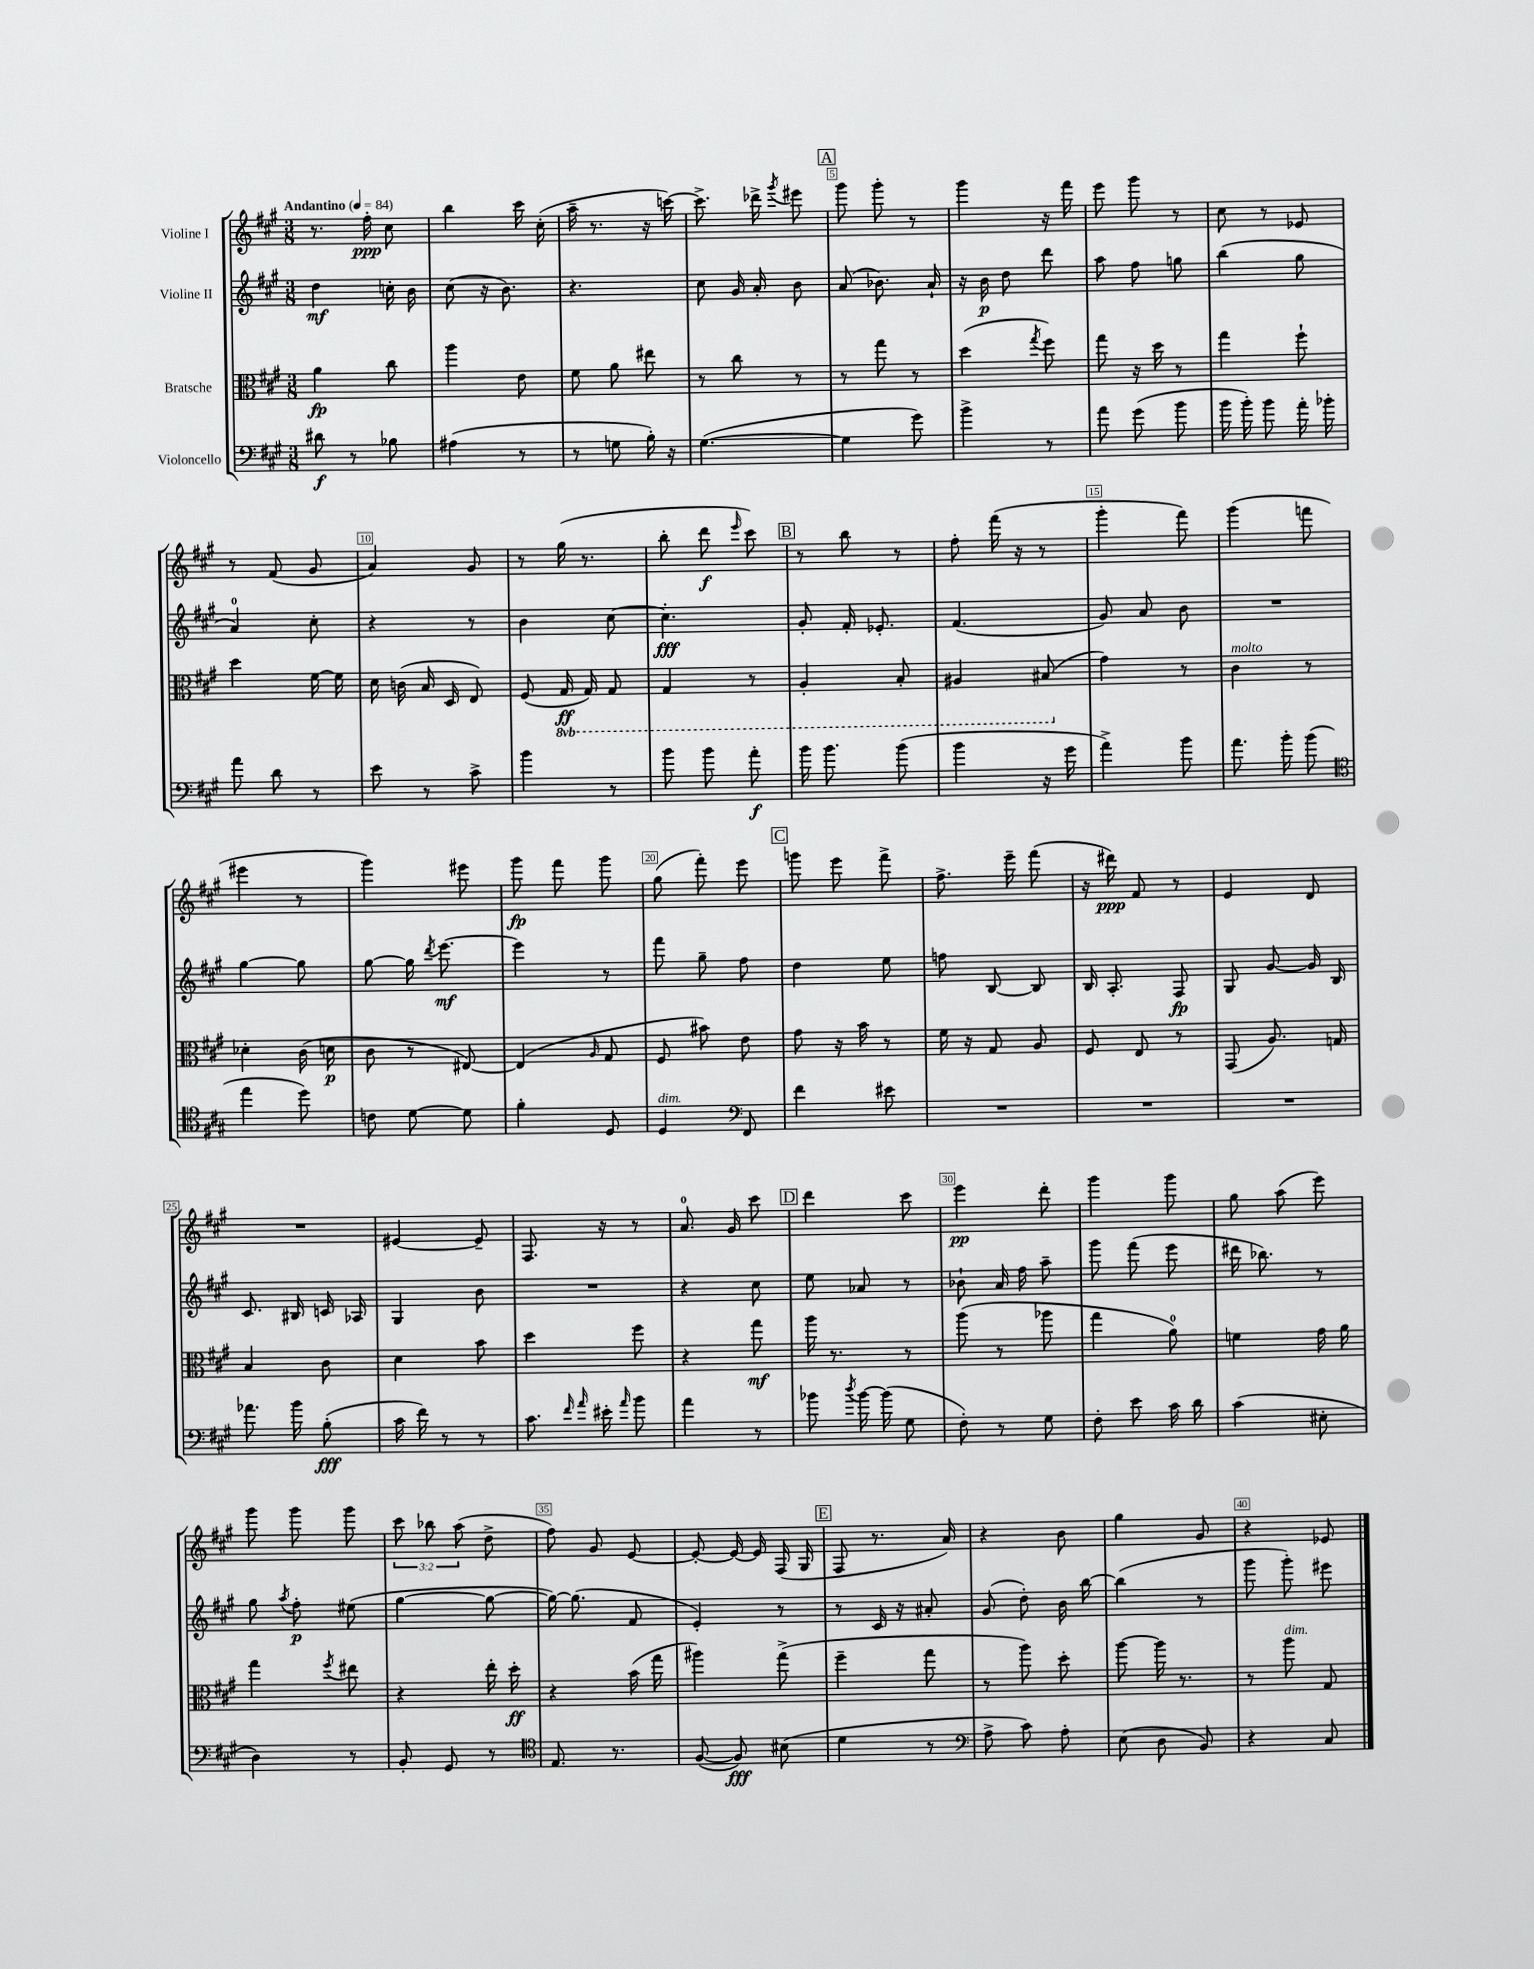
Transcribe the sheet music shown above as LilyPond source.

<<
\new StaffGroup <<
\new Staff = "s0" \with { instrumentName = "Violine I" } {
    \clef treble \key a \major \numericTimeSignature \time 3/8 \override Staff.TupletNumber.text = #tuplet-number::calc-fraction-text \tempo "Andantino" 4 = 84
    \autoBeamOff r8. fis''16-.\ppp cis''8 |
    b''4 cis'''16 cis''16-.( |
    a''16-- r8. r16 c'''16~) |
    c'''8.-> des'''16-> \acciaccatura { gis'''8 } eis'''8 |
    \mark \markup { \box "A" } gis'''8 gis'''8-. r8 |
    gis'''4 r16 fis'''16 |
    e'''8 gis'''8 r8 |
    cis''8 r8 ees'8 |
    r8 fis'8( gis'8 |
    a'4) gis'8 |
    r8 gis''16( r8. |
    b''8-. d'''8\f \grace { e'''16 } cis'''8) |
    \mark \markup { \box "B" } r8 b''8 r8 |
    fis''8-. fis'''16( r16 r8 |
    gis'''4-. fis'''8) |
    gis'''4( f'''8 |
    eis'''4 r8 |
    gis'''4) eis'''8 |
    gis'''8\fp fis'''8 gis'''8 |
    gis''8( fis'''8-.) e'''8 |
    \mark \markup { \box "C" } g'''8 e'''8 fis'''8-> |
    fis''8.-> e'''16-- fis'''8( |
    r16 dis'''16\ppp) fis'8 r8 |
    e'4 d'8 |
    R4. |
    eis'4~ eis'8-- |
    fis8. r16 r8 |
    a'8.-0 gis'16 cis'''8 |
    \mark \markup { \box "D" } d'''4 cis'''8 |
    e'''4\pp d'''8-. |
    gis'''4 gis'''8 |
    gis''8 a''8( e'''8) |
    gis'''8 gis'''8 gis'''8 |
    \tuplet 3/2 { cis'''8 bes''8 a''8( } d''8-> |
    fis''8) gis'8 e'8~ |
    e'8~-. e'16~ e'16 fis16( gis16 |
    \mark \markup { \box "E" } fis8 r8. a'16) |
    r4 b'8 |
    gis''4 gis'8 |
    r4 ees'8 \bar "|." |
}
\new Staff = "s1" \with { instrumentName = "Violine II" } {
    \clef treble \key a \major \numericTimeSignature \time 3/8
    \autoBeamOff d''4\mf c''16-. b'16 |
    cis''8( r16 b'8.) |
    r4. |
    cis''8 gis'16 a'16-. b'8 |
    \mark \markup { \box "A" } a'8( bes'8.) a'16-! |
    r16 b'16\p d''8 d'''8 |
    a''8 fis''8 g''8 |
    b''4( gis''8 |
    a'4-0) cis''8-. |
    r4 r8 |
    b'4 cis''8~ |
    cis''4.-.\fff |
    \mark \markup { \box "B" } gis'8-. fis'16-. ees'8.-. |
    fis'4.( |
    gis'8) a'8 b'8 |
    R4. |
    gis''4~ gis''8 |
    gis''8~ gis''16 \acciaccatura { d'''8 } e'''8.~\mf |
    e'''4 r8 |
    fis'''8 gis''8-- fis''8 |
    \mark \markup { \box "C" } d''4 e''8 |
    f''8 b8~ b8 |
    b16 a8.-. fis8\fp |
    gis8 gis'8~ gis'16 b16 |
    cis'8. bis16 c'16 aes16 |
    gis4 b'8 |
    R4. |
    r4 cis''8 |
    \mark \markup { \box "D" } e''8 aes'8 r8 |
    bes'8-! a'16 fis''16 a''8-- |
    gis'''8 fis'''8( e'''8 |
    dis'''16 bes''8.) r8 |
    gis''8 \acciaccatura { a''8 } fis''8-.\p eis''8( |
    gis''4~ gis''8~ |
    gis''16~) gis''8.( fis'8 |
    e'4-.) r8 |
    \mark \markup { \box "E" } r8 cis'16 r16 ais'8-. |
    gis'8( d''8-.) b'16 b''16~ |
    b''4( r8 |
    gis'''8 gis'''8-.) eis'''8 \bar "|." |
}
\new Staff = "s2" \with { instrumentName = "Bratsche" } {
    \clef alto \key a \major \numericTimeSignature \time 3/8 \set Staff.ottavationMarkups = #ottavation-simple-ordinals
    \autoBeamOff a'4\fp cis''8 |
    a''4 e'8 |
    fis'8 a'8 eis''8 |
    r8 cis''8 r8 |
    \mark \markup { \box "A" } r8 gis''8 r8 |
    d''4( \acciaccatura { gis''8 } fis''8) |
    gis''8 r16 d''16 r8 |
    gis''4 fis''8-! |
    d''4 fis'16~ fis'16 |
    d'16 c'16( b16 d16 e8) |
    fis8( \ottava #-1 gis,16\ff gis,16) gis,8 |
    gis,4 r8 |
    \mark \markup { \box "B" } a,4-. b,8-. |
    ais,4 bis,8( \ottava #0 |
    gis'4) r8 |
    cis'4^\markup { \italic "molto" } r8 |
    des'4-. cis'16( d'16\p |
    cis'8 r8 eis8~) |
    eis4( \grace { a16 } gis8 |
    fis8 bis'8) e'8 |
    \mark \markup { \box "C" } gis'8 r16 b'16 r8 |
    fis'16 r16 gis8 a8 |
    fis8 e8 r8 |
    gis,8( a8.) g16 |
    b4 cis'8 |
    d'4 b'8 |
    d''4 fis''8 |
    r4 gis''8\mf |
    \mark \markup { \box "D" } a''16 r8. r8 |
    a''8( r8 aes''8 |
    gis''4 a'8-0) |
    f'4 gis'16 a'16 |
    gis''4 \acciaccatura { fis''8 } eis''8 |
    r4 e''16-. d''16-.\ff |
    r4 b'16( gis''16 |
    ais''4) gis''8->( |
    \mark \markup { \box "E" } fis''4-- gis''8 |
    r8 a''8) d''8-. |
    a''8~ a''16 r8. |
    r8 a''8^\markup { \italic "dim." } gis8 \bar "|." |
}
\new Staff = "s3" \with { instrumentName = "Violoncello" } {
    \clef bass \key a \major \numericTimeSignature \time 3/8
    \autoBeamOff dis'8\f r8 bes8 |
    ais4( r8 |
    r8 g8 b16-.) r16 |
    gis4.~( |
    \mark \markup { \box "A" } gis4 gis'8) |
    b'4-> r8 |
    a'8 gis'8( b'8 |
    b'16 b'16-.) b'8 a'16-. bes'16-. |
    a'8 d'8 r8 |
    e'8 r8 cis'8-> |
    b'4 r8 |
    b'8 b'8 a'8-.\f |
    \mark \markup { \box "B" } b'16 b'8. b'8( |
    b'4 r16 gis'16 |
    a'4->) b'8 |
    a'8. b'16-. b'8( |
    \clef tenor e''4 d''8) |
    c'8 d'8~ d'8 |
    fis'4-. d8 |
    d4^\markup { \italic "dim." } \clef bass fis,8 |
    \mark \markup { \box "C" } fis'4 eis'8 |
    R4. |
    R4. |
    R4. |
    aes'8. b'16 b8-.\fff( |
    cis'16 fis'16) r8 r8 |
    cis'8. \grace { fis'16 a'16 } eis'16-. \grace { a'16 } b'8 |
    a'4 r8 |
    \mark \markup { \box "D" } bes'8 \acciaccatura { d''8 } bes'16~ bes'16( gis8 |
    fis8-.) r8 gis8 |
    fis8-. e'8 cis'16 d'16 |
    cis'4( eis8-. |
    d4) r8 |
    b,8-. gis,8 r8 |
    \clef tenor e8. r8. |
    fis8~( fis8\fff) bis8( |
    \mark \markup { \box "E" } d'4 r8 |
    \clef bass a8-> cis'8) a8-. |
    e8( d8 b,8) |
    r4 cis8 \bar "|." |
}
>>
>>
\layout { \context { \Score \override BarNumber.break-visibility = ##(#f #t #t) barNumberVisibility = #(every-nth-bar-number-visible 5) \override BarNumber.stencil = #(make-stencil-boxer 0.1 0.3 ly:text-interface::print) } }
